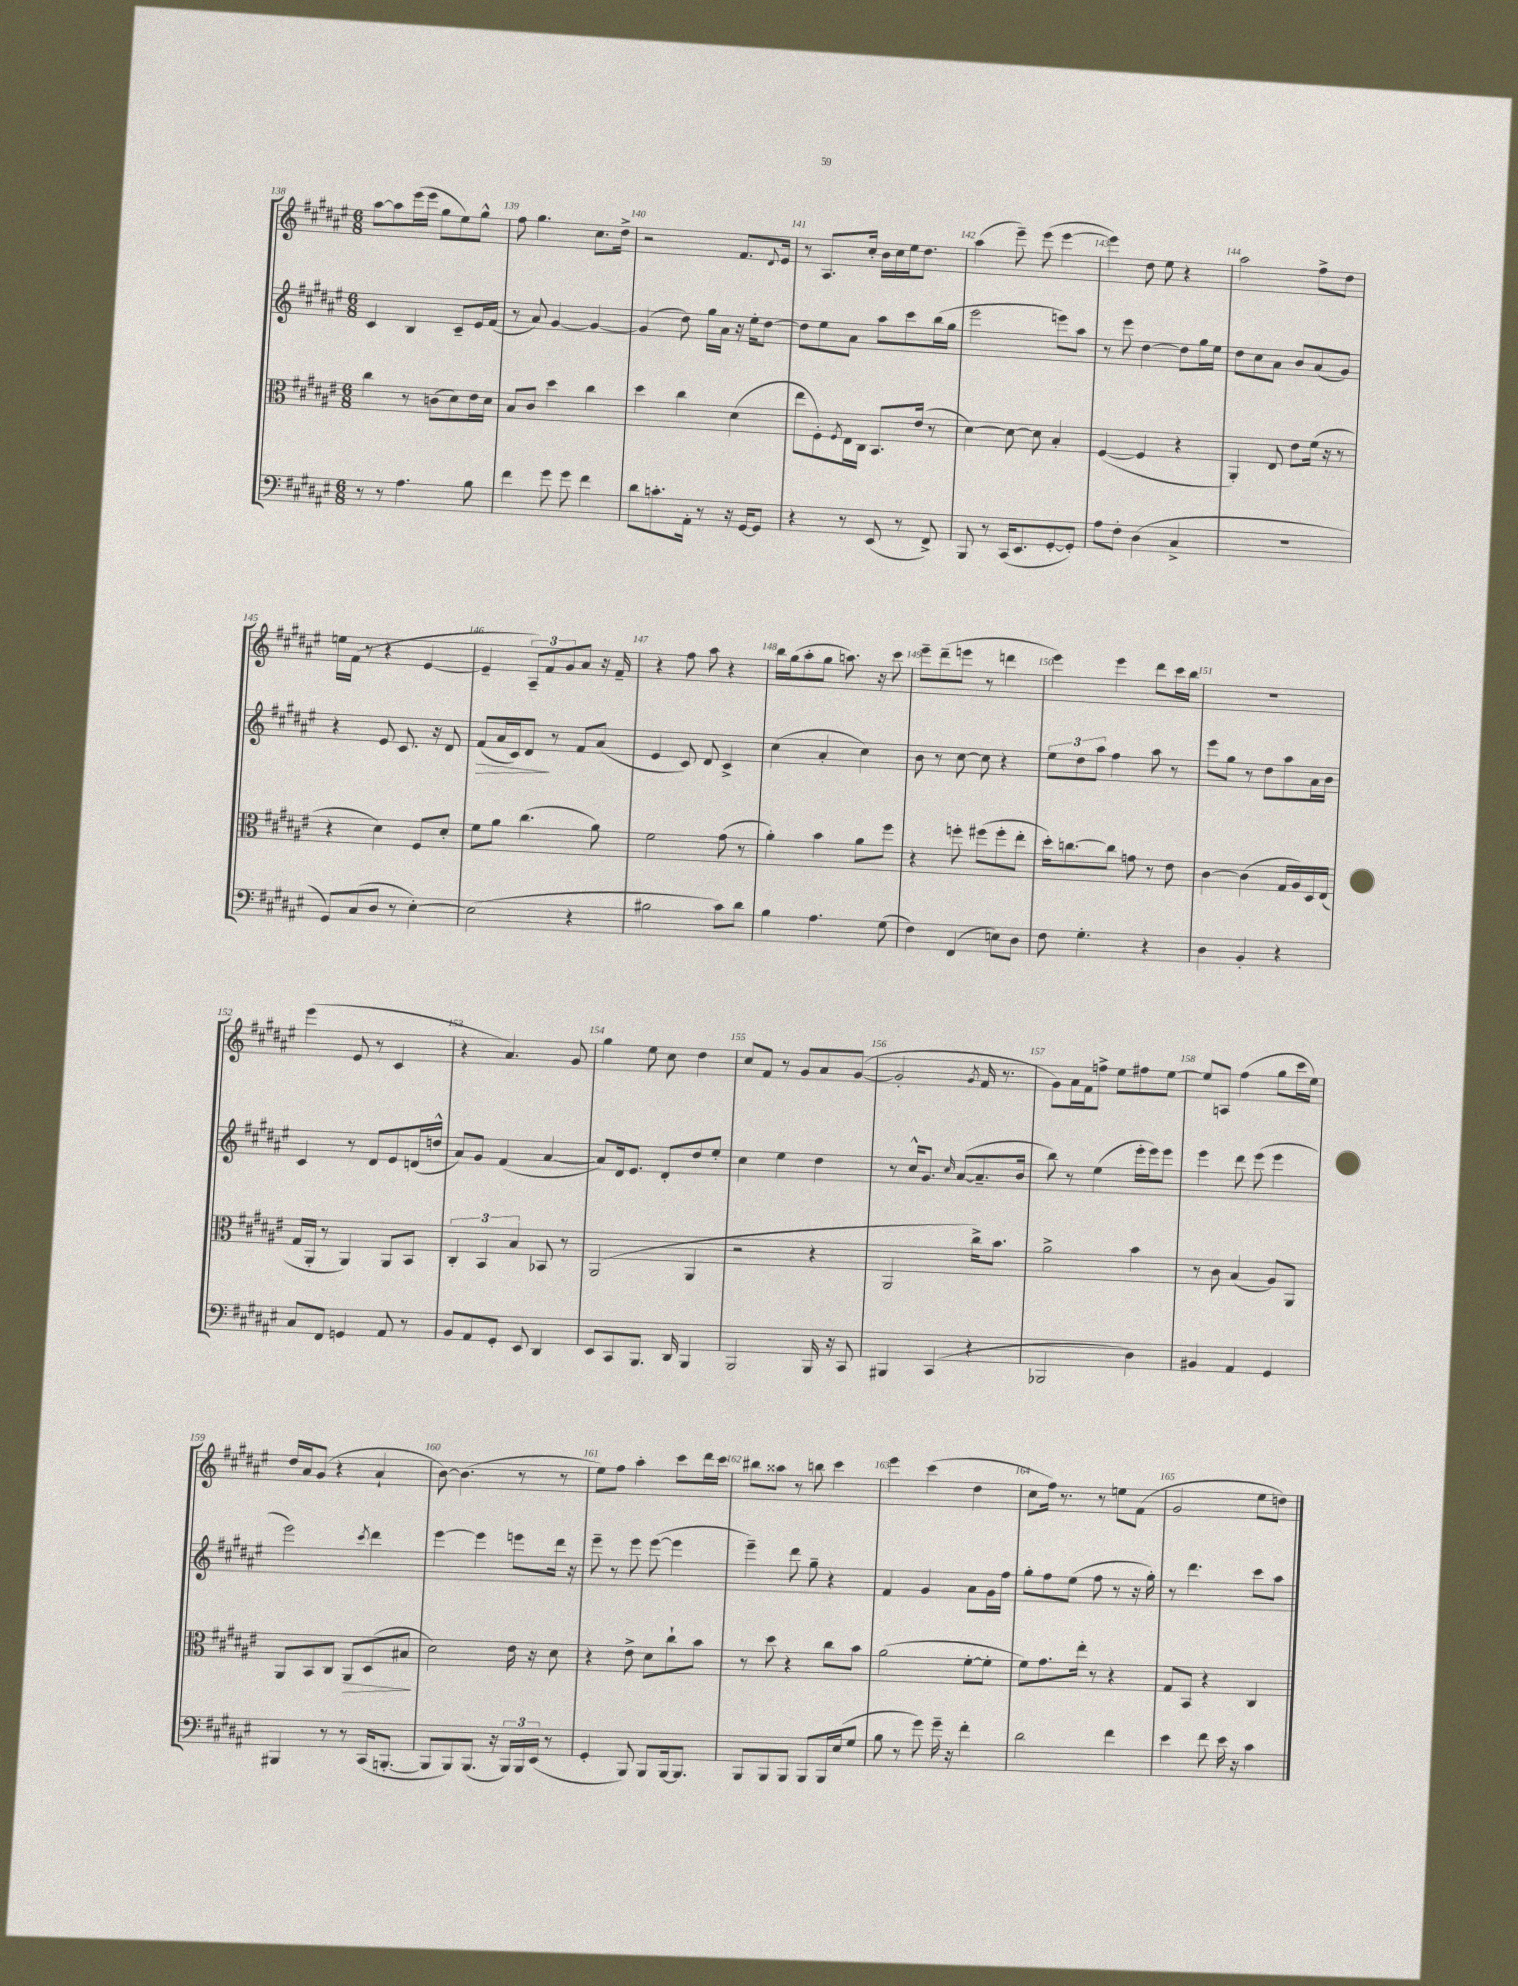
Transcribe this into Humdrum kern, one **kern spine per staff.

**kern	**kern	**kern	**kern
*staff4	*staff3	*staff2	*staff1
*clefF4	*clefC3	*clefG2	*clefG2
*k[f#c#g#d#a#e#]	*k[f#c#g#d#a#e#]	*k[f#c#g#d#a#e#]	*k[f#c#g#d#a#e#]
*M6/8	*M6/8	*M6/8	*M6/8
8r	4cc#	4c#	[8aa#
8r	.	.	8aa#]
4.A#	8r	4B	(16eee#
.	.	.	16eee#
.	(8c	.	8gg#
.	8d#)	8c#~	8ee#)
8B	16e#	16e#	8gg#^^
.	16d#	(16f#	.
=	=	=	=
4f#	8B	8r	8ff#
.	8c#	8a#)	4.gg#
8g#	4dd#	[4g#	.
8g#	.	.	.
4f#	4cc#	4g#_	8.cc#
.	.	.	16dd#^
=	=	=	=
8d#	4dd#	(4g#]	2r
8.c'	.	.	.
.	4cc#	8dd#)	.
16AA#'	.	.	.
8r	.	16gg#	.
.	.	16a#	.
16r	(4d#	16r	8.f#
[16GG#	.	16ee#'	.
8GG#]	.	[8dd#	.
.	.	.	8qqd#
.	.	.	16e#
=	=	=	=
4r	8ee#	8dd#]	8r
.	8F#')	8ee#	8.A#
.	8qF#	.	.
8r	16E#	8a#	.
.	16C#	.	16cc#'
(8EE#	8.BB	8aa#	16b
.	.	.	16cc#
8r	.	8ccc#	16ee#
.	(16e#	.	8.dd#
8FF#^)	8r	(16bb	.
.	.	16gg#	.
=	=	=	=
8BBB	[4d#)	2eee#	(4aa#
8r	.	.	.
(16CC#	8d#_	.	8eee#~)
8.EE#	.	.	.
.	8d#]	.	(8eee#
[8GG#'	4B'	8eee)	[4eee#
8GG#'])	.	8aa#	.
=	=	=	=
8A#	([4F#	8r	4eee#])
8F#'	.	8eee#	.
(4D#	4F#]	[4dd#	8dd#
.	.	.	8ee#
4C#^	4r	8dd#]	4r
.	.	16gg#	.
.	.	16ee#	.
=	=	=	=
2.r	4AA#')	8dd#	2aa#
.	.	8cc#	.
.	8E#	8a#	.
.	8e#	8b	.
.	(16f#	(8a#	8ff#^
.	16r	.	.
.	8r	8g#)	8dd#
=	=	=	=
8GG#)	4r	4r	16ee
.	.	.	(16f#
(8C#	.	.	8r
8D#	4d#)	8e#	4r
8r	.	8.c#	.
[4E#')	8F#	.	[4e#
.	.	16r	.
.	8d#'	8d#	.
=	=	=	=
(2E#]	8f#	(8f#	4e#~]
.	8a#	16a#	.
.	.	16c#)	.
.	(4.cc#	8d#	12A#~)
.	.	.	12f#
.	.	8r	.
.	.	.	12g#
4r	.	8f#	8a#
.	8a#)	(8a#	16r
.	.	.	16f#~
=	=	=	=
2B#	2f#	4e#	4r
.	.	8c#)	8ff#
.	.	8d#	8aa#
8c#)	(8g#	4c#^	4r
8d#	8r	.	.
=	=	=	=
4B	4a#')	(4cc#	16bb
.	.	.	(16gg#
.	.	.	8aa#'
4.A#	4b	4a#'	8gg#
.	.	.	8.aa)
.	8a#	4cc#)	.
.	.	.	16r
(8G#	8ff#	.	8ccc#
=	=	=	=
4F#)	4r	8b	8eee#~
.	.	8r	(8ddd#~
(4FF#	8ff'	[8cc#	8eee
.	(8ff#	8cc#]	8r
8E)	8ff#'	4r	4ddd
8D#	8ee#'	.	.
=	=	=	=
8F#	16dd#')	12ee#	4eee#)
.	[8.cc	.	.
.	.	12dd#	.
4.G#'	.	.	.
.	.	12aa#	.
.	8cc]	4ff#	4eee#
.	8g	.	.
4r	8r	8aa#	8ddd#
.	8e#	8r	16ccc#
.	.	.	16bb
=	=	=	=
4D#	[4c#	8eee#	2.r
.	.	8gg#	.
4BB'	(4c#]	8r	.
.	.	8dd#	.
4r	16G#	8aa#	.
.	16A#)	.	.
.	16D#	16a#	.
.	(16E#	16b	.
=	=	=	=
8C#	16G#	4c#	(4eee#
.	16AA#'	.	.
8FF#	8r	.	.
4GG	4AA#)	8r	8e#
.	.	8d#	8r
8AA#	8AA#	8e#	4c#
8r	8BB	(16d	.
.	.	16dd^^	.
=	=	=	=
8BB	6C#'	8a#)	4r
8AA#	.	8g#	.
.	6BB	.	.
8GG#'	.	(4f#	4.a#)
.	6B	.	.
8EE#	.	.	.
4DD#	8BB-	[4a#	.
.	8r	.	8g#
=	=	=	=
8EE#	(2AA#	8a#])	4gg#
8CC#	.	16d#	.
.	.	8.e#	.
8.BBB	.	.	8ee#
.	.	8d#'	8cc#
16DD#	.	.	.
4BBB	4AA#	8dd#	4dd#
.	.	8ee#'	.
=	=	=	=
2BBB	2r	4cc#	8cc#
.	.	.	8f#
.	.	4ee#	8r
.	.	.	8g#
16BBB	4r	4dd#	8a#
16r	.	.	.
8CC#	.	.	([8g#
=	=	=	=
4BBB#	2AA#	8r	2g#']
.	.	16cc#^^	.
.	.	8.g#	.
(4CC#	.	.	.
.	.	16qqcc#	.
.	.	([8a#	.
.	.	.	8qg#
4r	16cc#^)	8.a#~]	16f#
.	8.b	.	8.r
.	.	16b	.
=	=	=	=
2BBB-	2a#^	8bb)	8g#)
.	.	8r	16a#
.	.	.	16f#
.	.	(4ee#	8ff^
.	.	.	8ee#
4D#)	4b	16eee#'	8ff#
.	.	16eee#)	.
.	.	8eee#	[8ee#
=	=	=	=
4BB#	8r	4eee#	8ee#]
.	8c#	.	8A
4AA#	(4B	8ddd#	(4ff#
.	.	(8eee#	.
4GG#	8A#)	4eee#	8gg#
.	8AA#	.	16ccc#
.	.	.	16ee#)
=	=	=	=
4BBB#	8AA#	2eee#)	16dd#
.	.	.	16a#
.	8BB	.	(8g#
8r	8C#	.	4r
8r	8AA#	.	.
.	.	8qccc#	.
(16CC#	(8D#	4ddd#	4a#`
[8.BBB'	.	.	.
.	8B#	.	.
=	=	=	=
8BBB]	2d#)	[4eee#	[8b)
8BBB)	.	.	(4.b]
(8.BBB	.	4eee#]	.
16r	.	.	.
24BBB)	16e#	8eee	8r
24BBB	.	.	.
.	16r	.	.
(24EE#	.	.	.
8r	8d#	16ddd#	8r
.	.	16r	.
=	=	=	=
4GG#'	4r	8eee#~	8ee#)
.	.	8r	8ff#
8BBB)	8e#^	8eee#	4aa#'
8BBB	8d#	([8eee#	.
[16BBB	8cc#`	4eee#]	8ccc#
8.BBB]	.	.	.
.	8b	.	16ddd#
.	.	.	16ccc#
=	=	=	=
8BBB	8r	4eee#~)	8bb#
8BBB	8dd#	.	8aa##
8BBB	4r	8ddd#	8r
8BBB	.	8gg#~	8bb
16BBB	8cc#	4r	4ccc#
(16E#	.	.	.
8G#	8b	.	.
=	=	=	=
8B	(2a#	4f#	4eee#
8r	.	.	.
8g#)	.	4g#	(4ccc#
16g#~	.	.	.
16r	.	.	.
4f#'	[8f#'	8a#	4dd#
.	8f#']	16g#	.
.	.	16ff#	.
=	=	=	=
2d#	8f#)	8gg#'	8cc#
.	8.g#	8ff#	16ff#)
.	.	.	8.r
.	.	(8ee#	.
.	16ee#'	.	.
.	8r	8ff#	8r
4f#	4r	8r	8ee
.	.	16r	(8f#
.	.	16gg#')	.
=	=	=	=
4e#	8G#	8r	2g#
.	8BB	4.ddd#	.
8f#	4r	.	.
16e#	.	.	.
16r	.	.	.
4c#	4C#	8ccc#	8ee#
.	.	8aa#	8dd)
==	==	==	==
*-	*-	*-	*-
